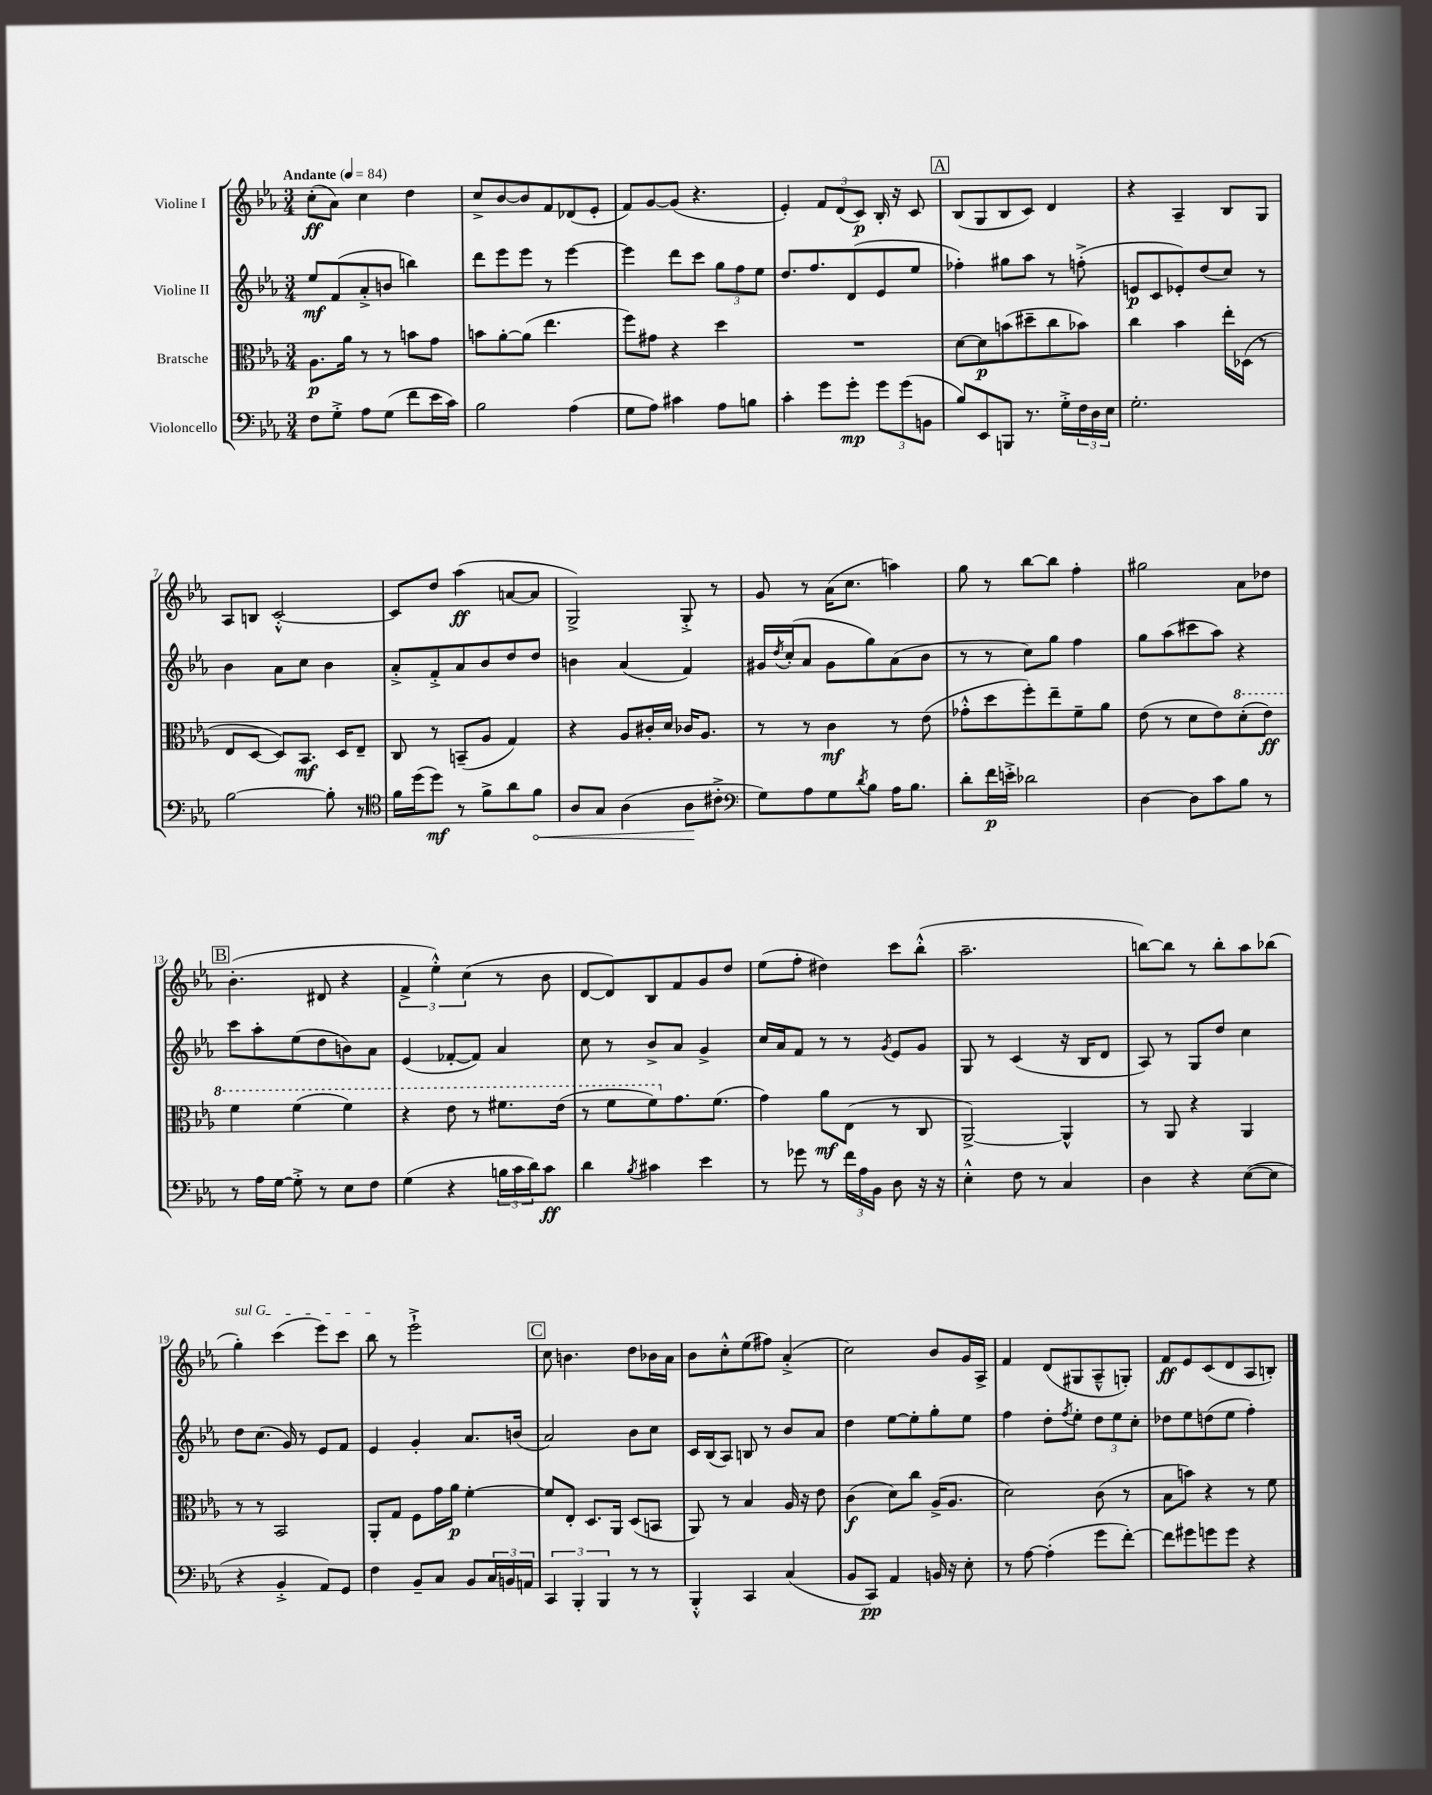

**kern	**dynam	**kern	**dynam	**kern	**dynam	**kern	**dynam
*part4	*part4	*part3	*part3	*part2	*part2	*part1	*part1
*staff4	*staff4	*staff3	*staff3	*staff2	*staff2	*staff1	*staff1
*I"Violoncello	*	*I"Bratsche	*	*I"Violine II	*	*I"Violine I	*
*clefF4	*	*clefC3	*	*clefG2	*	*clefG2	*
*k[b-e-a-]	*	*k[b-e-a-]	*	*k[b-e-a-]	*	*k[b-e-a-]	*
*M3/4	*	*M3/4	*	*M3/4	*	*M3/4	*
*MM84	*	*MM84	*	*MM84	*	*MM84	*
=1	=1	=1	=1	=1	=1	=1	=1
!	!	!	!	!	!	!LO:TX:a:B:t=Andante	!
8F\L	.	8.A-\L	p	8ee-/L	mf	(8cc'\L	ff
8G'^\J	.	.	.	(8f/	.	8a-\J)	.
.	.	16a-\Jk	.	.	.	.	.
8A-\L	.	8r	.	8a-'^/	.	4cc\	.
(8G\J	.	8r	.	8bn/J	.	.	.
8f\L	.	8bn\L	.	4bbn\)	.	4dd\	.
16e-\L	.	8g\J	.	.	.	.	.
16c\JJ)	.	.	.	.	.	.	.
=2	=2	=2	=2	=2	=2	=2	=2
2B-\	.	8bn\L	.	8ddd\L	.	8cc^/L	.
.	.	[8a-'\	.	8eee-\	.	[8b-/	.
.	.	(8a-\J]	.	8eee-\J	.	8b-/]	.
.	.	4.ee-\	.	8r	.	8f/	.
(4A-\	.	.	.	[4eee-\	.	(8d-X/	.
.	.	.	.	.	.	8e-'/J	.
=3	=3	=3	=3	=3	=3	=3	=3
8G\L	.	8ff\L)	.	4eee-\]	.	8f/L)	.
8A-\J)	.	8g#X\J	.	.	.	[8g/	.
4c#X\	.	4r	.	8ddd\L	.	(8g/J]	.
.	.	.	.	8ccc\J	.	4.r	.
8A-\L	.	4dd\	.	12gg\L	.	.	.
.	.	.	.	12ff\	.	.	.
8Bn\J	.	.	.	.	.	.	.
.	.	.	.	12ee-\J	.	.	.
=4	=4	=4	=4	=4	=4	=4	=4
4c'\	.	2.r	.	8.dd/L	.	4e-'/)	.
.	.	.	.	8.ff/	.	.	.
8g\L	.	.	.	.	.	12f/L	.
.	.	.	.	.	.	(12d/	.
8g'\J	mp	.	.	(8d/	.	.	.
.	.	.	.	.	.	12c/J)	p
12g\L	.	.	.	8e-/	.	16B-'/	.
.	.	.	.	.	.	16r	.
(12g\	.	.	.	.	.	.	.
.	.	.	.	8ee-/J	.	8c/	.
12BBn\J	.	.	.	.	.	.	.
!!LO:REH:place=s1:t=A
=5	=5	=5	=5	=5	=5	=5	=5
8B-/L)	.	[8d\L	.	4ff-X'\)	.	(8B-/L	.
8EE-/	.	8d\]	p	.	.	8G/	.
8BBBn/J	.	(8bn\	.	8gg#X\L	.	8B-/	.
8.r	.	8dd#X~\	.	8aa-\J	.	8c/J)	.
.	.	8cc\	.	8r	.	4d/	.
16G'^\LL	.	.	.	.	.	.	.
24F\	.	8b-X\J)	.	(8ffn'^\	.	.	.
24D\	.	.	.	.	.	.	.
24E-\JJ	.	.	.	.	.	.	.
=6	=6	=6	=6	=6	=6	=6	=6
2.G'\	.	4cc\	.	8en/L	p	4r	.
.	.	.	.	8c/	.	.	.
.	.	4b-\	.	8e-X'/)	.	4A-~/	.
.	.	.	.	(8dd/	.	.	.
.	.	16ee-'\LL	.	8cc/J)	.	8B-/L	.
.	.	(16D-X\JJ	.	.	.	.	.
.	.	8r	.	8r	.	8G/J	.
!!LO:LB:g=z
=7	=7	=7	=7	=7	=7	=7	=7
[2B-\	.	8E-/L	.	4b-\	.	8A-/L	.
.	.	[8D/J	.	.	.	8Bn/J	.
.	.	8D/L])	.	8a-\L	.	[2c'^^/	.
.	.	8.BB-/J	mf	8cc\J	.	.	.
8B-'\]	.	.	.	4b-\	.	.	.
.	.	16D/KL	.	.	.	.	.
8r	.	8E-~/J	.	.	.	.	.
=8	=8	=8	=8	=8	=8	=8	=8
*clefC4	*	*	*	*	*	*	*
16f\LL	.	8C/	.	8a-'^/L	.	8c/L]	.
(16dd\J	.	.	.	.	.	.	.
8dd\J)	mf	8r	.	8f'^/	.	8dd/J	.
8r	.	(8BBn~/L	.	8a-/	.	(4aa-\	ff
8f^\L	.	8A-/J	.	8b-/	.	.	.
8a-\	.	4G/)	.	8dd/	.	[8an/L	.
!	!LO:HP:b	!	!	!	!	!	!
8f\J	<	.	.	8dd/J	.	8a/J]	.
=9	=9	=9	=9	=9	=9	=9	=9
8A-/L	.	4r	.	4bn\	.	2G^/)	.
8G/J	.	.	.	.	.	.	.
(4A-\	.	8A-/L	.	(4a-/	.	.	.
.	.	16c#X'/L	.	.	.	.	.
.	.	16d/JJ	.	.	.	.	.
8A-\L	.	16c-X/KL	.	4f/)	.	8G'^/	.
.	.	8.A-/J	.	.	.	.	.
8c#X'^\J	[	.	.	.	.	8r	.
=10	=10	=10	=10	=10	=10	=10	=10
*clefF4	*	*	*	*	*	*	*
8G\L)	.	8r	.	16g#X/LL	.	8g/	.
.	.	.	.	8qdd/	.	.	.
.	.	.	.	(16cc'/J	.	.	.
8A-\	.	8r	.	8a-/J	.	8r	.
8G\	.	4c\	mf	8g#\L	.	(16a-\KL	.
.	.	.	.	.	.	8.cc\J	.
8qd/	.	.	.	.	.	.	.
8B-\J	.	.	.	8gg\)	.	.	.
16A-\KL	.	8r	.	(8a-\	.	4aan\)	.
8.B-\J	.	.	.	.	.	.	.
.	.	(8e-\	.	8b-\J	.	.	.
=11	=11	=11	=11	=11	=11	=11	=11
8d'\L	.	8g-X'^^\L	.	8r	.	8gg\	.
16f\L	p	8dd\	.	8r	.	8r	.
16en'^\JJ	.	.	.	.	.	.	.
2d-X\	.	8ff'\)	.	8cc\L)	.	[8bb-\L	.
.	.	8ee-~\	.	8gg\J	.	8bb-\J]	.
.	.	8f~\	.	4ff\	.	4ff'\	.
.	.	8a-\J	.	.	.	.	.
=12	=12	=12	=12	=12	=12	=12	=12
[4D\	.	(8e-\	.	8gg\L	.	2gg#X\	.
.	.	8r	.	(8aa-\	.	.	.
8D\L]	.	8d\L	.	8ccc#X\	.	.	.
8c\	.	8e-\)	.	8aa-\J)	.	.	.
*	*	*8va	*	*	*	*	*
8B-\J	.	(8dd'\	.	4r	.	8a-\L	.
8r	.	8ee-\J)	ff	.	.	8dd-X\J	.
!!LO:LB:g=z
!!LO:REH:place=s1:t=B
=13	=13	=13	=13	=13	=13	=13	=13
8r	.	4ff\	.	8ccc\L	.	(4.b-'\	.
16A-\LL	.	.	.	8aa-'\	.	.	.
[16G\JJ	.	.	.	.	.	.	.
8G'^\]	.	(4ff\	.	(8ee-\	.	.	.
8r	.	.	.	8dd\	.	8d#X/	.
8E-\L	.	4ff\)	.	8bn\)	.	4r	.
8F\J	.	.	.	8a-\J	.	.	.
=14	=14	=14	=14	=14	=14	=14	=14
(4G\	.	4r	.	(4e-/	.	6f^/	.
.	.	.	.	.	.	6ee-'^^\)	.
4r	.	8ee-\	.	[8f-X'/L	.	.	.
.	.	.	.	.	.	(6cc\	.
.	.	8r	.	8f-/J])	.	.	.
24Bn\LL	.	8.ff#X\L	.	4a-/	.	8r	.
24c\	.	.	.	.	.	.	.
24d\J)	.	.	.	.	.	.	.
8c\J	ff	.	.	.	.	8b-\	.
.	.	(16ee-\Jk	.	.	.	.	.
=15	=15	=15	=15	=15	=15	=15	=15
4d\	.	8r	.	8cc\	.	[8d/L	.
.	.	8ff\L	.	8r	.	8d/])	.
8qB-/	.	.	.	.	.	.	.
4c#X\	.	8ff\)	.	8b-^/L	.	8B-/	.
*	*	*X8va	*	*	*	*	*
.	.	8.g\	.	8a-/J	.	8f/	.
4e-\	.	.	.	4g^/	.	8g/	.
.	.	(8.f\J	.	.	.	.	.
.	.	.	.	.	.	8dd/J	.
=16	=16	=16	=16	=16	=16	=16	=16
8r	.	4g\)	.	16cc/LL	.	(8ee-\L	.
.	.	.	.	16a-/J	.	.	.
8g-X\	.	.	.	8f/J	.	8ff'\J	.
8r	.	8a-\L	mf	8r	.	4dd#X\)	.
24f\LL	.	(8E-\J	.	8r	.	.	.
24A-\	.	.	.	.	.	.	.
24BB-\JJ	.	.	.	.	.	.	.
.	.	.	.	8qg/	.	.	.
8D\	.	8r	.	8e-/L	.	8ccc\L	.
16r	.	8C/	.	8g/J	.	(8bb-'^^\J	.
16r	.	.	.	.	.	.	.
=17	=17	=17	=17	=17	=17	=17	=17
4E-'^^\	.	[2AA-^/)	.	8G/	.	2.aa-~\	.
.	.	.	.	8r	.	.	.
8F\	.	.	.	(4c/	.	.	.
8r	.	.	.	.	.	.	.
4C/	.	4AA-^^/]	.	16r	.	.	.
.	.	.	.	16B-/KL	.	.	.
.	.	.	.	8d/J	.	.	.
=18	=18	=18	=18	=18	=18	=18	=18
4D\	.	8r	.	8A-/)	.	[8bbn\L)	.
.	.	8AA-/	.	8r	.	8bb\J]	.
4r	.	4r	.	8G/L	.	8r	.
.	.	.	.	8dd/J	.	8bb'\L	.
([8E-\L	.	4AA-/	.	4cc\	.	8aa-\	.
8E-\J]	.	.	.	.	.	(8bb-X\J	.
!!LO:LB:g=z
=19	=19	=19	=19	=19	=19	=19	=19
!	!	!	!	!	!	!LO:TX:a:i:t=sul G	!
4r	.	8r	.	8dd\L	.	4gg'\)	.
.	.	8r	.	(8.cc\J	.	.	.
4BB-'^/	.	2BB-/	.	.	.	(4ccc\	.
.	.	.	.	16g/)	.	.	.
.	.	.	.	8r	.	.	.
8AA-/L)	.	.	.	8e-/L	.	8eee-\L)	.
8GG/J	.	.	.	8f/J	.	8ccc\J	.
=20	=20	=20	=20	=20	=20	=20	=20
4F\	.	8AA-'/L	.	4e-/	.	8bb-\	.
.	.	8G/J	.	.	.	8r	.
8BB-~/L	.	8F\L	.	4g'/	.	2eee-`^\	.
8C/J	.	16g\L	.	.	.	.	.
.	.	16a-\JJ	p	.	.	.	.
8BB-/L	.	[4f'\	.	8.a-/L	.	.	.
24C/L	.	.	.	.	.	.	.
24BBn/	.	.	.	.	.	.	.
.	.	.	.	(16bn/Jk	.	.	.
24AAn/JJ	.	.	.	.	.	.	.
!!LO:REH:place=s1:t=C
=21	=21	=21	=21	=21	=21	=21	=21
6CC/	.	8f/L]	.	2a-/)	.	8cc\	.
.	.	8E-'/J	.	.	.	4.bn\	.
6BBB-'/	.	.	.	.	.	.	.
.	.	8.D/L	.	.	.	.	.
6BBB-/	.	.	.	.	.	.	.
.	.	16AA-/Jk	.	.	.	.	.
8r	.	(8D/L	.	8b-\L	.	8dd\L	.
8r	.	8BBn/J	.	8cc\J	.	16b-X\L	.
.	.	.	.	.	.	16a-\JJ	.
=22	=22	=22	=22	=22	=22	=22	=22
4BBB-'^^/	.	8AA-/)	.	16c/LL	.	8b-\L	.
.	.	.	.	(16B-/J	.	.	.
.	.	8r	.	8A-/J)	.	8cc'^^\	.
4CC/	.	4B-/	.	8Bn/	.	(8ee-\	.
.	.	.	.	8r	.	8ff#X\J)	.
(4C/	.	16A-/	.	8b-/L	.	(4a-'^/	.
.	.	16r	.	.	.	.	.
.	.	8e-\	.	8a-/J	.	.	.
=23	=23	=23	=23	=23	=23	=23	=23
8BB-/L	.	(4c\	f	4dd\	.	2cc\)	.
8CC/J)	pp	.	.	.	.	.	.
4AA-/	.	8d\L)	.	[8ee-\L	.	.	.
.	.	8cc\J	.	8ee-'\]	.	.	.
16BBn/	.	(16A-^/KL	.	8gg'\	.	8b-/L	.
16r	.	8.A-/J	.	.	.	.	.
8E-'\	.	.	.	8ee-\J	.	16g/L	.
.	.	.	.	.	.	16A-^/JJ	.
=24	=24	=24	=24	=24	=24	=24	=24
8r	.	2d\)	.	4ff\	.	4f/	.
[8A-\	.	.	.	.	.	.	.
(4A-'\]	.	.	.	8dd'\L	.	(8d/L	.
.	.	.	.	8qff/	.	.	.
.	.	.	.	8ee-'\J	.	8G#X/	.
8g\L	.	(8c\	.	12dd\L	.	8A-~^^/	.
.	.	.	.	12ee-\	.	.	.
[8f'\J)	.	8r	.	.	.	8Gn'/J)	.
.	.	.	.	12cc'\J	.	.	.
=25	=25	=25	=25	=25	=25	=25	=25
8f\L]	.	8B-\L	.	8dd-X\L	.	8f/L	ff
8g#X\	.	8bn\J)	.	8ee-\	.	8e-/	.
8gn\	.	4r	.	(8ddn\	.	(8c/	.
8g\J	.	.	.	8ee-\J	.	8d/	.
4r	.	8r	.	4ff'\)	.	8A-/	.
.	.	8f\	.	.	.	8Bn'/J)	.
==	==	==	==	==	==	==	==
*-	*-	*-	*-	*-	*-	*-	*-
